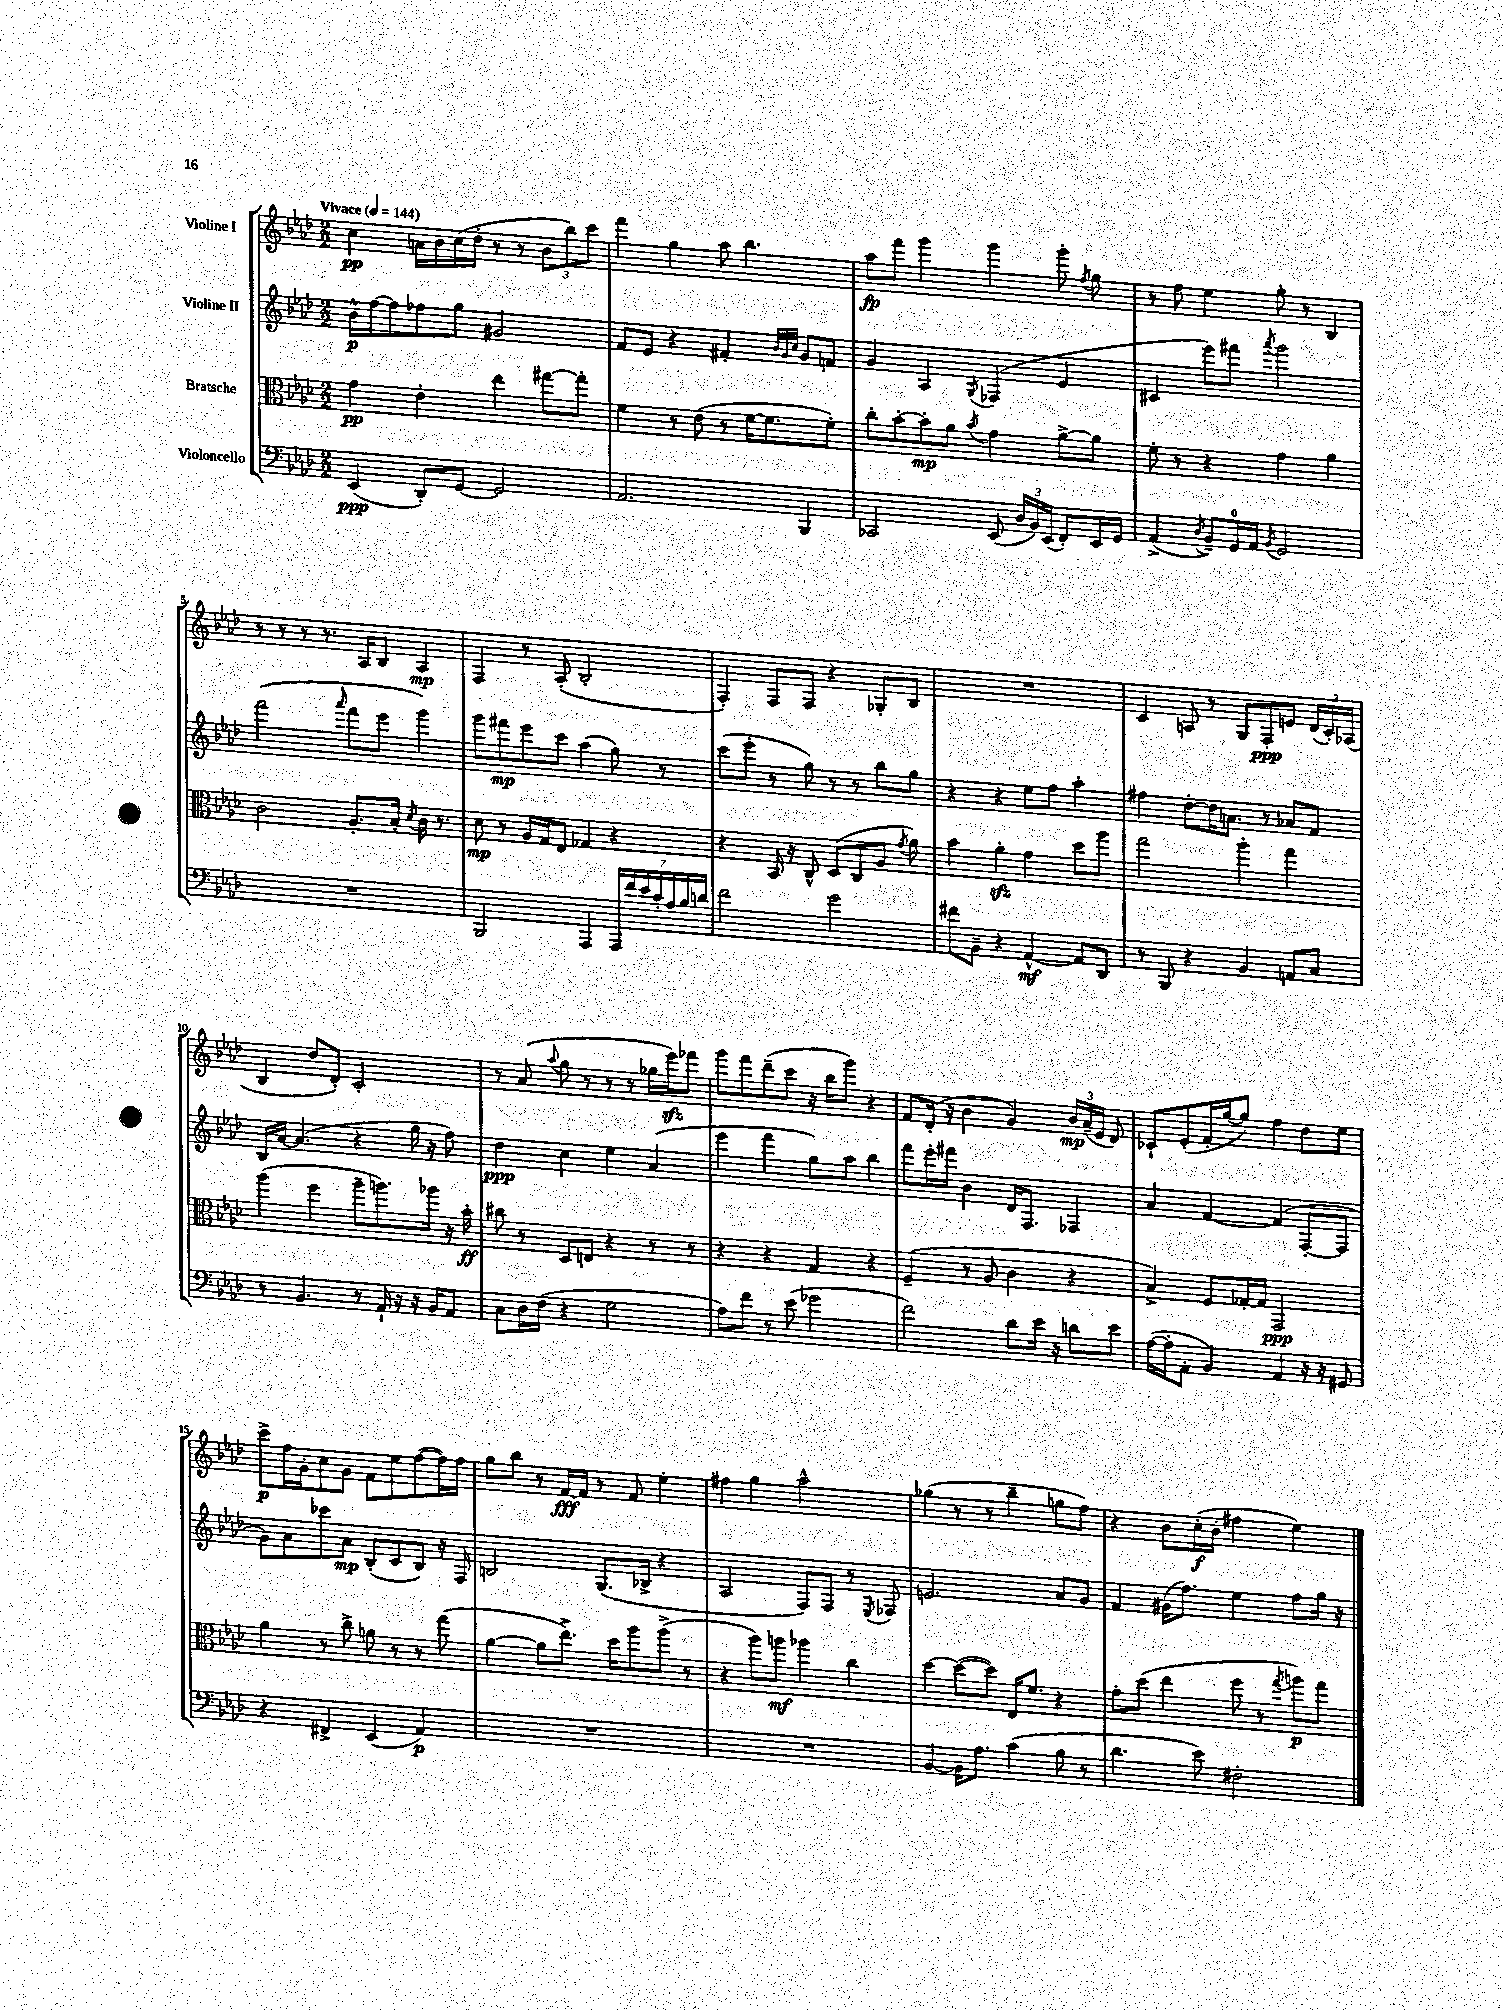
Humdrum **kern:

**kern	**kern	**kern	**kern
*staff4	*staff3	*staff2	*staff1
*clefF4	*clefC3	*clefG2	*clefG2
*k[b-e-a-d-]	*k[b-e-a-d-]	*k[b-e-a-d-]	*k[b-e-a-d-]
*M2/2	*M2/2	*M2/2	*M2/2
*MM144	*MM144	*MM144	*MM144
(4EE-	4g	16b-^^	4cc
.	.	[16ff	.
.	.	8ff]	.
8DD-')	4e-'	8ff-	16a
.	.	.	16b-
[8GG	.	8gg	(16cc
.	.	.	16dd-'
2GG]	4ee-	2g#	8r
.	.	.	8r
.	[8gg#	.	12b-
.	.	.	12bb-)
.	8gg#']	.	.
.	.	.	12ccc
=	=	=	=
2.AA-	4f	8f	4fff
.	.	8e-	.
.	8r	4r	4gg
.	(8e-	.	.
.	8r	4f#'	8aa-
.	[16f	.	4.bb-
.	8.f]	.	.
.	.	32qqb-	.
.	.	32qqg	.
.	.	32qqcc	.
4BBB-	.	8g	.
.	8f')	8f	.
=	=	=	=
2CC-	8cc'	4g	8aa-
.	[8b-'	.	8fff
.	8b-']	4A-	4ggg
.	8a-	.	.
.	8qb-	8qG	.
(8EE-	4g	(4F-	4ggg
24D-	.	.	.
24BB-)	.	.	.
(24EE-	.	.	.
8FF')	[8a-^	4e-	8ggg'
.	.	.	8qff
16EE-	8a-]	.	8gg
16GG	.	.	.
=	=	=	=
(4AA-^	8f'	4c#	8r
.	8r	.	8ff
8qD-	.	.	.
8BB-~)	4r	8eee-)	4ee-
16GG	.	8fff#	.
16AA-	.	.	.
8qBB-	.	8qaaa-	.
2GG	4g	2ggg	8gg'
.	.	.	8r
.	4a-	.	4B-
=	=	=	=
1r	2c	(2fff	8r
.	.	.	8r
.	.	.	8r
.	.	.	8.r
.	.	16qqaaa-	.
.	8.A-'	8fff	.
.	.	.	16A-
.	.	8eee-	8B-
.	16B-'	.	.
.	8qd-	.	.
.	16c	4ggg)	4A-
.	8.r	.	.
=	=	=	=
2BBB-	8d-	8ggg	4F
.	8r	8fff#	.
.	16A-	8eee-	8r
.	16G	.	.
.	8E-	8ccc	(8A-'
4AAA-	4G-	(4aa-	2B-'
28AAA-	4r	8gg)	.
28f	.	.	.
28e-	.	.	.
28c'	.	.	.
.	.	8r	.
28A-	.	.	.
28B-	.	.	.
28d	.	.	.
=	=	=	=
2f	4r	(8ccc	4F')
.	.	8eee-'	.
.	16BB-	8r	8F
.	16r	.	.
.	8C^^	8gg)	8F
2g	(8D-	8r	4r
.	8C	8r	.
.	8A-	8bb-	8G-'
.	8qg	.	.
.	8a-)	8gg	8B-
=	=	=	=
8f#	4b-	4r	1r
8BB-~	.	.	.
4r	4a-'	4r	.
[4AA-^^	4g	8ee-	.
.	.	8ff	.
8AA-]	8dd-	4aa-'	.
8DD-	8aa-	.	.
=	=	=	=
8r	2gg	4ff#	4c
8BBB-	.	.	.
4r	.	[8dd-'	8A
.	.	16dd-]	8r
.	.	8.a	.
4BB-	4aa-'	.	8G
.	.	8r	8F'
8AA	4gg	8a-	8e
8C	.	8f	(24d-
.	.	.	24c')
.	.	.	(24A-
=	=	=	=
8r	(4aa-	16B-	4B-
.	.	[16a-	.
4.BB-	.	(4.a-]	.
.	4ff	.	8dd-
.	.	.	8d-')
8r	8aa-~	4r	2c'
16AA-`	8.aa)	.	.
16r	.	.	.
16r	.	16gg	.
16BB-	16aa-	16r	.
8AA-	16r	8ff)	.
.	16b-'	.	.
=	=	=	=
8C	8cc#	4dd-	8r
16D-	8r	.	(8a-
(16F	.	.	.
.	.	.	8qqaa-
4r	8D-	4cc	8gg
.	8E	.	8r
2G	4r	4ee-	8r
.	.	.	8r
.	8r	(4a-	16gg-
.	.	.	16eee-)
.	8r	.	8fff-
=	=	=	=
8A-)	4r	4eee-	8ggg
8f	.	.	8fff
8r	4r	4fff	(8ddd-~
(8e-	.	.	8ccc
2g-	4G	8gg)	16r
.	.	.	16bb-
.	.	8aa-	8ggg)
.	4r	4bb-	4r
=	=	=	=
2f)	(4F~	8fff	8f
.	.	16eee-'	(16d-'
.	.	16fff#	16r
.	8r	4b-	4b-
.	8A-	.	.
8d-	4c	16d-	4g)
.	.	8.F	.
16e-	.	.	.
16r	.	.	.
8d	4r	4F-	24b-
.	.	.	(24a-~
.	.	.	24e-
8e-	.	.	8d-)
=	=	=	=
([16A-	4B-^)	4a-	8c-`
16A-']	.	.	.
8AA-'	.	.	(8e-'
4BB-)	8F	[4f	16f'
.	.	.	[16gg
.	[16G-'	.	8gg])
.	16G-]	.	.
4AA-	2GG	(4f]	4ff
16r	.	[8F'	8dd-
16r	.	.	.
8GG#	.	8F]	8ee-
=	=	=	=
4r	4a-	8g)	8ccc^
.	.	8a-	16ff
.	.	.	16g'
4FF#^	8r	8ccc-	8cc
.	8cc^	8a-	8g
(4EE-	8a	(8B-'	8f
.	8r	8c	8ee-
4AA-)	8r	8B-)	([8ff
.	(8gg	16r	16ff])
.	.	16F	16ff
=	=	=	=
1r	[4a-	2B	8gg
.	.	.	8bb-
.	8a-]	.	8r
.	8.ee-^)	.	[16f
.	.	.	16f]
.	.	(8.G	8r
.	16dd-	.	.
.	8aa-	.	8f
.	.	16B-^	.
.	(8aa-^	4r	4ee-'
.	8r	.	.
=	=	=	=
1r	4r	2A-	4ff#
.	8aa-)	.	4gg
.	8aa	.	.
.	4aa-	8F)	2aa-^^
.	.	8F	.
.	4cc	8r	.
.	.	8qE-	.
.	.	8F-	.
=	=	=	=
[4BB-	[4dd-	2.e	(4gg-
16BB-]	(8dd-_	.	8r
8.A-	.	.	.
.	8dd-])	.	8r
(4c	16E-	.	4bb-~
.	8.f	.	.
8B-	4r	8a-	8gg
8r	.	8g	8ff)
=	=	=	=
4.d-	8g'	4f	4r
.	(8dd-	.	.
.	4ee-	(16g#	8b-
.	.	8.ff)	.
8e-)	.	.	(16cc'
.	.	.	16b-'
2F#'	8ff	4ee-	4ff#
.	8r	.	.
.	8qgg	.	.
.	8aa)	8ff	4ee-)
.	8gg	16gg	.
.	.	16r	.
==	==	==	==
*-	*-	*-	*-
